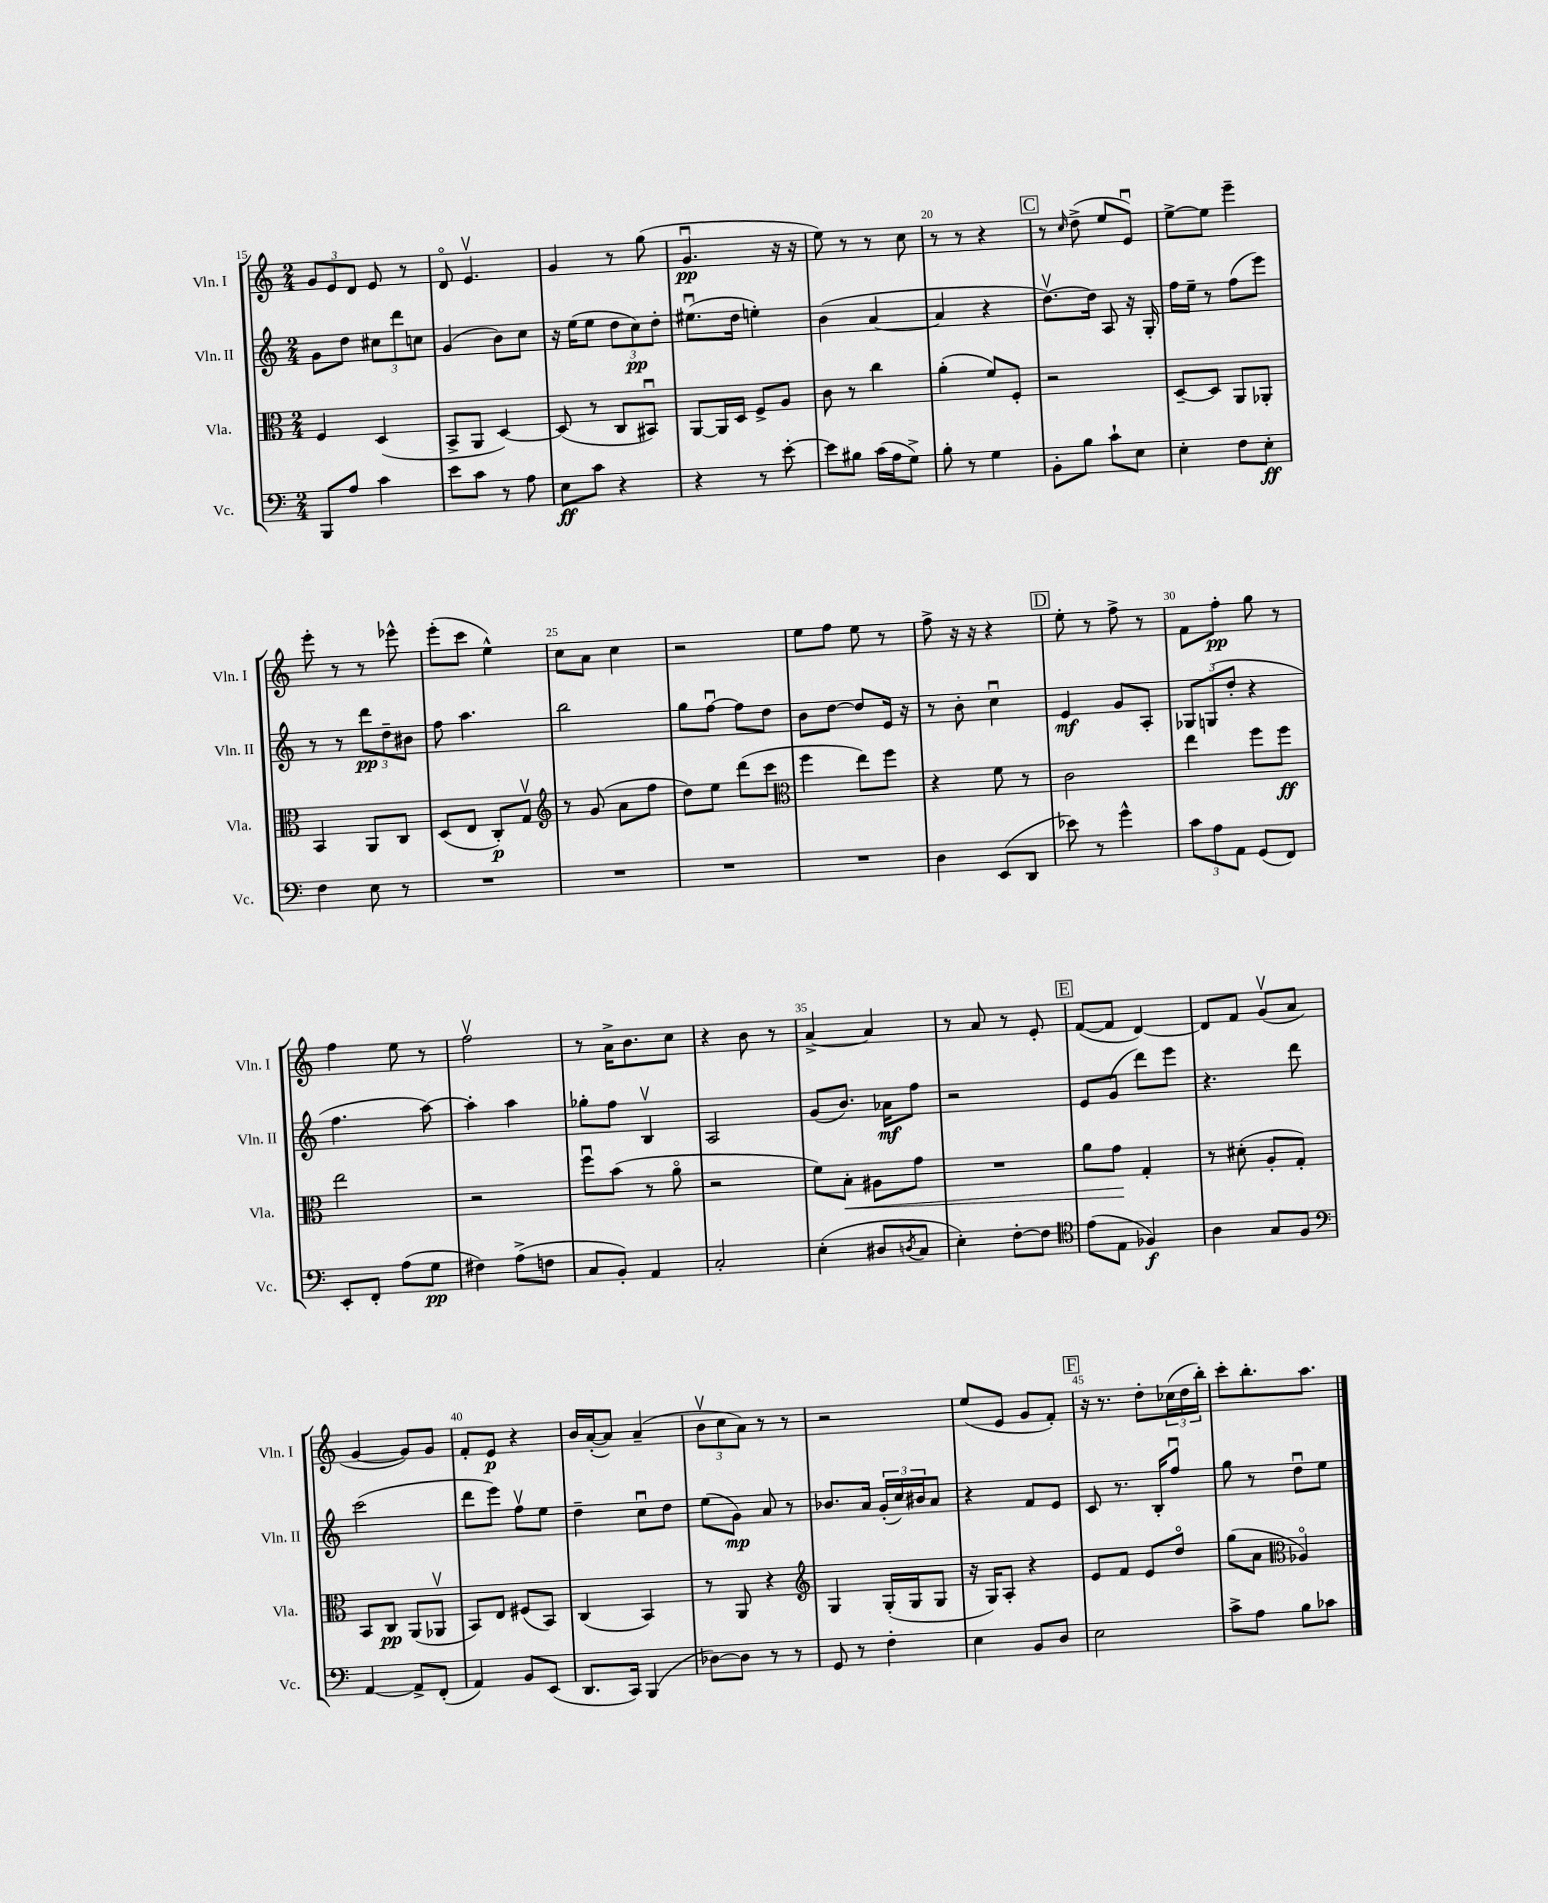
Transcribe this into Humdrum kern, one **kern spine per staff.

**kern	**kern	**kern	**kern
*staff4	*staff3	*staff2	*staff1
*clefF4	*clefC3	*clefG2	*clefG2
*k[]	*k[]	*k[]	*k[]
*M2/4	*M2/4	*M2/4	*M2/4
8BBB	4F	8g	12g
.	.	.	12e
8A	.	8dd	.
.	.	.	12d
4c	(4D	12cc#	8e
.	.	12ddd	.
.	.	.	8r
.	.	12cc	.
=	=	=	=
8e	8BB^	(4g	8do
8c	8AA	.	4.ev
8r	[4D)	8b)	.
8A	.	8cc	.
=	=	=	=
8E	(8D]	16r	4g
.	.	(16ee	.
8c	8r	8ee	.
4r	8C	12dd	8r
.	.	12cc)	.
.	8BB#u)	.	(8gg
.	.	12dd'	.
=	=	=	=
4r	[8AA	(8.ee#u	4.gu
.	16AA]	.	.
.	16D	16dd	.
8r	8F^	4ee')	.
[8e'	8A	.	16r
.	.	.	16r
=	=	=	=
8e]	8c	(4b	8ee)
8B#	8r	.	8r
(16c	4cc	[4a	8r
16A	.	.	.
8G^)	.	.	8cc
=	=	=	=
8B'	(4a'	4a]	8r
8r	.	.	8r
4G	8f)	4r	4r
.	8F'	.	.
=	=	=	=
8BB'	2r	[8.ddv)	8r
.	.	.	16qqcc
8B	.	.	(8dd^
.	.	16dd]	.
8c`	.	8A	8ee
8E	.	16r	8eu)
.	.	16G'	.
=	=	=	=
4E'	[8D~	16ff	[8ee^
.	.	16ee~	.
.	8D]	8r	8ee]
8F	8AA	(8ff	4eee~
8E'	8AA-'	8eee)	.
=	=	=	=
4F	4BB	8r	8eee'
.	.	8r	8r
8E	8AA	12ddd	8r
.	.	12dd~	.
8r	8C	.	8eee-^^
.	.	12b#	.
=	=	=	=
2r	(8D	8ff	(8eee'
.	8E	4.aa	8ccc
.	8C')	.	4ee^^)
.	8Gv	.	.
=	=	=	=
*	*clefG2	*	*
2r	8r	2bb	8cc
.	(8g	.	8a
.	8a	.	4cc
.	8ff	.	.
=	=	=	=
2r	8dd)	8gg	2r
.	8ee	[8ffu	.
.	(8ddd	8ff]	.
.	8ccc	8dd	.
=	=	=	=
*	*clefC3	*	*
2r	4ff	8b	8ee
.	.	[8dd	8ff
.	8ee)	8dd]	8ee
.	8ff	16e	8r
.	.	16r	.
=	=	=	=
4D	4r	8r	8ff^
.	.	8b'	16r
.	.	.	16r
(8EE	8f	4ccu	4r
8DD	8r	.	.
=	=	=	=
8e-)	2c	4e	8ee'
8r	.	.	8r
4g^^	.	8g	8ff^
.	.	8A'	8r
=	=	=	=
12c	4ee	12G-	8f
12A	.	(12G	.
.	.	.	8ff'
12AA	.	12dd'	.
(8GG	8ff	4r	8gg
8FF)	8ff	.	8r
=	=	=	=
8EE'	2ee	4.ff	4ff
8FF'	.	.	.
(8A	.	.	8ee
8G	.	[8aa)	8r
=	=	=	=
4F#)	2r	4aa']	2ffv
(8A^	.	4aa	.
8F	.	.	.
=	=	=	=
8C	8ffu	8gg-'	8r
8BB')	(8b	8ff	16a^
.	.	.	8.b
4AA	8r	4Bv	.
.	8ao	.	8cc
=	=	=	=
2C'	2r	2A	4r
.	.	.	8b
.	.	.	8r
=	=	=	=
(4E'	8f)	(8g	[4a^
.	8B'	8.b)	.
8D#	8A#	.	4a]
.	.	16a-	.
8qD	.	.	.
8C	8g	8ff	.
=	=	=	=
4E')	2r	2r	8r
.	.	.	8a
[8F'	.	.	8r
8F]	.	.	8e'
=	=	=	=
*clefC4	*	*	*
(8e	8a	8e	([8f
8E	8g	(8g	8f]
4F-)	4G'	8ddd)	[4d)
.	.	8eee	.
=	=	=	=
4A	8r	4.r	8d]
.	(8d#'	.	8f
8G	8A'	.	(8gv
8F	8G')	8ddd	8a
=	=	=	=
*clefF4	*	*	*
[4AA	8BB	(2ccc	[4g
.	8C	.	.
8AA^]	(8AA	.	8g])
(8FF'	8AA-v	.	8g
=	=	=	=
4AA)	8BB)	8ddd	8f'
.	8E	8eee)	8e
8BB	(8F#	8ffv	4r
(8EE	8BB)	8ee	.
=	=	=	=
8.DD	(4C	4dd~	16b
.	.	.	([16a'
.	.	.	8a])
16CC)	.	.	.
(4BBB	4BB)	8ccu	(4a~
.	.	8dd	.
=	=	=	=
[8D-)	8r	(8ee	12bv
.	.	.	12cc
8D-]	8AA	8g)	.
.	.	.	12a)
8r	4r	8a	8r
8r	.	8r	8r
=	=	=	=
*	*clefG2	*	*
8GG	4G	8.b-	2r
8r	.	.	.
.	.	16a	.
4F'	(16G'	(24g'	.
.	.	24cc)	.
.	16G	.	.
.	.	24b#	.
.	8G	8a	.
=	=	=	=
4E	16r	4r	(8ee
.	16G)	.	.
.	8A'	.	8e
8BB	4r	8f	8g
8D	.	8e	8f')
=	=	=	=
2E	8e	8c	16r
.	.	.	8.r
.	8f	8.r	.
.	8e	.	8dd'
.	.	16B'	.
.	8ddo	8ffu	(24cc-
.	.	.	24dd
.	.	.	24bb')
=	=	=	=
8c^	(8gg	8gg	8ccc'
8A	8a	8r	8.bb'
*	*clefC3	*	*
8B	4A-o)	8ddu	.
.	.	.	8.aa
8c-	.	8ee	.
==	==	==	==
*-	*-	*-	*-
